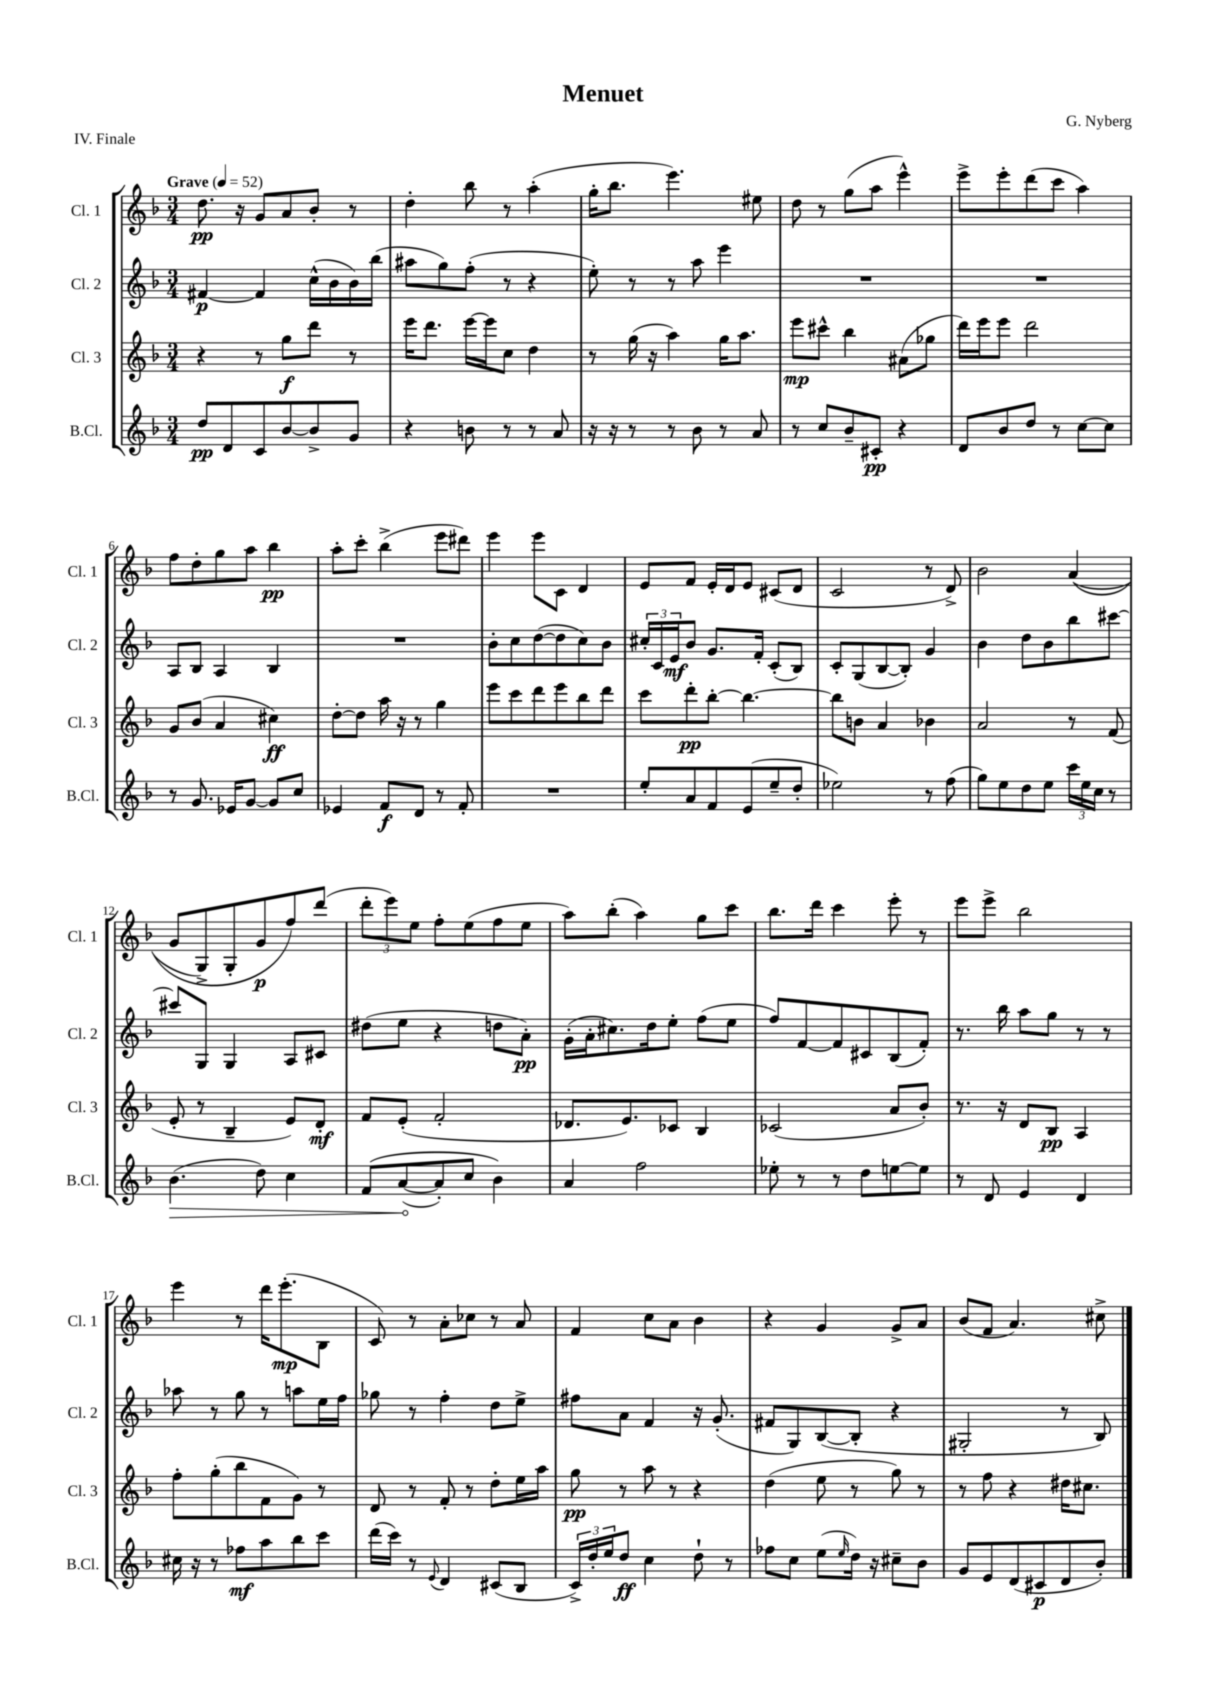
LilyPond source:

\header { title = "Menuet" composer = "G. Nyberg" piece = "IV. Finale" }
<<
\new StaffGroup <<
\new Staff = "s0" \with { instrumentName = "Cl. 1" shortInstrumentName = "Cl. 1" } {
    \clef treble \key f \major \numericTimeSignature \time 3/4 \tempo "Grave" 4 = 52
    d''8.\pp r16 g'8 a'8 bes'8-. r8 |
    d''4-. bes''8 r8 a''4-.( |
    g''16-. bes''8. e'''4.) eis''8 |
    d''8 r8 g''8( a''8 e'''4-^) |
    e'''8-> e'''8-. d'''8( c'''8 a''4) |
    f''8 d''8-. g''8 a''8 bes''4\pp |
    a''8-. c'''8-. bes''4->( e'''8 dis'''8) |
    e'''4 e'''8 c'8 d'4 |
    e'8 f'8 e'16-. d'16 e'8 cis'8( d'8 |
    c'2 r8 d'8->) |
    bes'2 a'4(\( |
    g'8 g8->) g8-. g'8\p f''8\) d'''8( |
    \tuplet 3/2 { d'''8-. e'''8) e''8 } f''8-. e''8( f''8 e''8 |
    a''8) bes''8-.( a''4) g''8 c'''8 |
    bes''8. d'''16 c'''4 e'''8-. r8 |
    e'''8 e'''8-> bes''2 |
    e'''4 r8 d'''16 e'''8.-.\mp( bes8 |
    c'8) r8 a'8-. ces''8 r8 a'8 |
    f'4 c''8 a'8 bes'4 |
    r4 g'4 g'8-> a'8 |
    bes'8( f'8 a'4.) cis''8-> \bar "|." |
}
\new Staff = "s1" \with { instrumentName = "Cl. 2" shortInstrumentName = "Cl. 2" } {
    \clef treble \key f \major \numericTimeSignature \time 3/4
    fis'4~\p fis'4 c''16-^( bes'16 bes'16) bes''16( |
    ais''8 g''8) f''8-.( r8 r4 |
    e''8-.) r8 r8 a''8 e'''4 |
    R2. |
    R2. |
    a8 bes8 a4 bes4 |
    R2. |
    bes'8-. c''8 d''8~( d''8 c''8) bes'8 |
    \tuplet 3/2 { cis''16-. c'16 e'16\mf } bes'8 g'8. f'16-. c'8-.( bes8) |
    c'8-. g8( bes8~ bes8-.) g'4 |
    bes'4 d''8 bes'8 bes''8 cis'''8~ |
    cis'''8 g8 g4 a8 cis'8 |
    dis''8( e''8 r4 d''8 a'8-.\pp) |
    g'16-.( a'16-. cis''8.) d''16 e''8-. f''8( e''8 |
    f''8) f'8~ f'8 cis'8 bes8( f'8-.) |
    r8. bes''16 a''8 g''8 r8 r8 |
    aes''8 r8 g''8 r8 a''8 e''16 f''16 |
    ges''8 r8 f''4-. d''8 e''8-> |
    fis''8 a'8 f'4 r16 g'8.-.( |
    fis'8 g8) bes8~( bes8-. r4 |
    gis2-. r8 bes8) \bar "|." |
}
\new Staff = "s2" \with { instrumentName = "Cl. 3" shortInstrumentName = "Cl. 3" } {
    \clef treble \key f \major \numericTimeSignature \time 3/4
    r4 r8 g''8\f d'''8 r8 |
    e'''16 d'''8. e'''16~ e'''16 c''8 d''4 |
    r8 g''16( r16 a''4) g''16 a''8. |
    e'''8\mp cis'''8-^ bes''4 ais'8( ges''8 |
    d'''16) e'''16 e'''8 d'''2 |
    g'8 bes'8( a'4 cis''4\ff) |
    d''8~-. d''8 a''16 r16 r8 g''4 |
    e'''8 c'''8 d'''8 e'''8 bes''8 d'''8 |
    c'''8 d'''8-.\pp bes''8~-. bes''4.~ |
    bes''8 b'8 a'4 bes'4 |
    a'2 r8 f'8( |
    e'8-. r8 bes4-- e'8) d'8-.\mf |
    f'8 e'8-.( f'2-. |
    des'8. e'8.) ces'8 bes4 |
    ces'2( a'8 bes'8-.) |
    r8. r16 d'8 bes8\pp a4 |
    f''8-. g''8-.( bes''8 f'8 g'8) r8 |
    d'8 r8 f'8-. r8 d''8-. e''16 a''16 |
    g''8\pp r8 a''8 r8 r4 |
    d''4( e''8 r8 g''8) r8 |
    r8 f''8 r4 dis''16 cis''8. \bar "|." |
}
\new Staff = "s3" \with { instrumentName = "B.Cl." shortInstrumentName = "B.Cl." } {
    \clef treble \key f \major \numericTimeSignature \time 3/4
    d''8\pp d'8 c'8 bes'8~ bes'8-> g'8 |
    r4 b'8 r8 r8 a'8 |
    r16 r16 r8 r8 bes'8 r8 a'8 |
    r8 c''8 bes'8-- cis'8-.\pp r4 |
    d'8 bes'8 d''8 r8 c''8~ c''8 |
    r8 g'8. ees'16 g'8~ g'8 c''8 |
    ees'4 f'8\f d'8 r8 f'8-. |
    R2. |
    e''8-. a'8 f'8 e'8( e''8-- d''8-. |
    ees''2) r8 f''8( |
    g''8) e''8 d''8 e''8 \tuplet 3/2 { c'''16 e''16 c''16 } r8 |
    \once \override Hairpin.circled-tip = ##t bes'4.\>( d''8) c''4 |
    f'8\( a'8~\!( a'8-.) c''8 bes'4\) |
    a'4 f''2 |
    ees''8-. r8 r8 d''8 e''8~ e''8 |
    r8 d'8 e'4 d'4 |
    cis''16 r16 r8 fes''8\mf a''8 bes''8 c'''8 |
    d'''16( c'''16) r8 \appoggiatura { e'8 } d'4 cis'8( bes8 |
    \tuplet 3/2 { c'16->) d''16-. e''16 } d''8\ff c''4 d''8-! r8 |
    fes''8 c''8 e''8( \grace { e''16 } d''16) r16 cis''8-- bes'8 |
    g'8 e'8 d'8( cis'8\p d'8 bes'8-.) \bar "|." |
}
>>
>>
